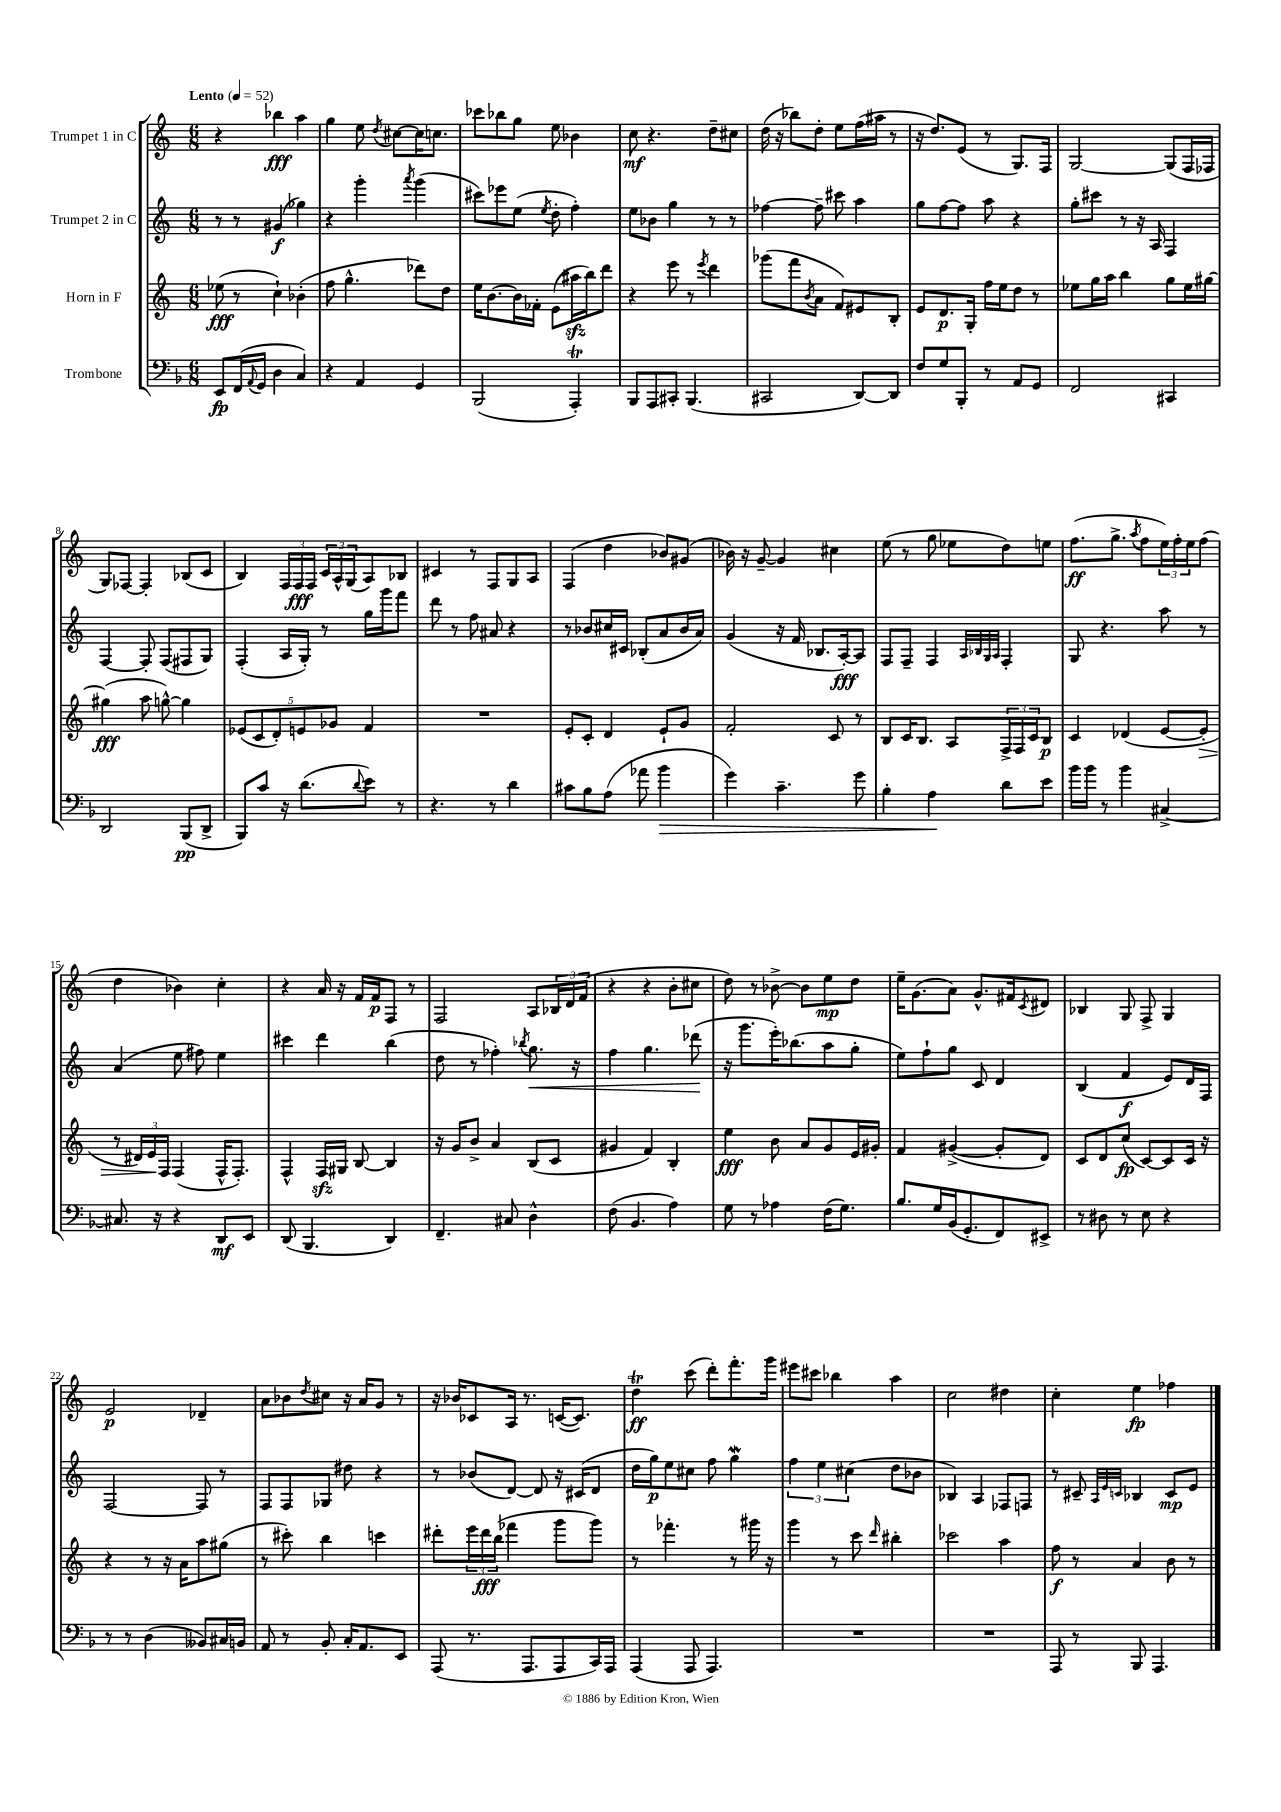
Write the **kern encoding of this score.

**kern	**dynam	**kern	**dynam	**kern	**dynam	**kern	**dynam
*part4	*part4	*part3	*part3	*part2	*part2	*part1	*part1
*staff4	*staff4	*staff3	*staff3	*staff2	*staff2	*staff1	*staff1
*I"Trombone	*	*I"Horn in F	*	*I"Trumpet 2 in C	*	*I"Trumpet 1 in C	*
*clefF4	*	*clefG2	*	*clefG2	*	*clefG2	*
*k[b-]	*	*k[]	*	*k[]	*	*k[]	*
*M6/8	*	*M6/8	*	*M6/8	*	*M6/8	*
*MM52	*	*MM52	*	*MM52	*	*MM52	*
=1	=1	=1	=1	=1	=1	=1	=1
!	!	!	!	!	!	!LO:TX:a:B:t=Lento	!
8EE/L	fp	(8ee-X\	fff	8r	.	4r	.
(16FF/L	.	8r	.	8r	.	.	.
8qqAA/	.	.	.	.	.	.	.
16GG/JJ	.	.	.	.	.	.	.
4D\	.	4cc`\)	.	(4g#X/	f	4bb-X\	fff
4C/)	.	(4b-X'\	.	4gg-X\)	.	4aa\	.
=2	=2	=2	=2	=2	=2	=2	=2
4r	.	8ff\	.	4r	.	4gg\	.
.	.	4.gg^^\	.	.	.	.	.
4AA/	.	.	.	4ggg'\	.	8ee\	.
.	.	.	.	.	.	8qdd/	.
.	.	.	.	.	.	[8cc#X\L	.
.	.	.	.	8qaaa/	.	.	.
4GG/	.	8ddd-X\L)	.	(4ggg\	.	16cc#\K]	.
.	.	.	.	.	.	8.ccn\J	.
.	.	8dd\J	.	.	.	.	.
=3	=3	=3	=3	=3	=3	=3	=3
(2BBB-/	.	16ee\KL	.	8ccc#X\L)	.	8ccc-X\L	.
.	.	[8.b\	.	.	.	.	.
.	.	.	.	8eee-X\	.	8bb-X\	.
.	.	16b\L]	.	(8ee\J	.	8gg\J	.
.	.	16f-X'\JJ	.	.	.	.	.
.	.	.	.	8qee/	.	.	.
.	.	(8e\L	.	8dd'\	.	8ee\	.
4AAAt'/)	.	16aa#Xzz\L	.	4ff'\)	.	4b-X\	.
.	.	16bb\J)	.	.	.	.	.
.	.	8ddd\J	.	.	.	.	.
=4	=4	=4	=4	=4	=4	=4	=4
8BBB-/L	.	4r	.	8ee\L	.	8cc\	mf
8AAA/	.	.	.	8b-X\J	.	4.r	.
8CC#X'/J	.	8eee\	.	4gg\	.	.	.
(4.BBB-/	.	8r	.	.	.	.	.
.	.	8qeee/	.	.	.	.	.
.	.	4ddd\	.	8r	.	8dd~\L	.
.	.	.	.	8r	.	8cc#X\J	.
=5	=5	=5	=5	=5	=5	=5	=5
2CC#X/	.	(8ggg-X\L	.	[4ff-X\	.	(16dd\	.
.	.	.	.	.	.	16r	.
.	.	8fff\	.	.	.	8bb-X\L)	.
.	.	8qb/	.	.	.	.	.
.	.	8a\J	.	8ff-~\]	.	8dd'\J	.
.	.	8f/L)	.	8ccc#X\	.	8ee\L	.
[8DD/L)	.	8e#X/	.	4aa\	.	(16ff\L	.
.	.	.	.	.	.	16aa#X\JJ	.
8DD/J]	.	8B'/J	.	.	.	8r	.
=6	=6	=6	=6	=6	=6	=6	=6
8F/L	.	8e/L	.	8gg\L	.	16r	.
.	.	.	.	.	.	8.dd/L)	.
8G/	.	8.d/	p	[8ff\	.	.	.
8BBB-'/J	.	.	.	8ff\J]	.	(8e/J	.
.	.	16G'/Jk	.	.	.	.	.
8r	.	16ff\LL	.	8aa\	.	8r	.
.	.	16ee\J	.	.	.	.	.
8AA/L	.	8dd\J	.	4r	.	8.G/L)	.
8GG/J	.	8r	.	.	.	.	.
.	.	.	.	.	.	16F/Jk	.
=7	=7	=7	=7	=7	=7	=7	=7
2FF/	.	8ee-X\L	.	8gg'\L	.	[2G/	.
.	.	16gg\L	.	8ccc#X\J	.	.	.
.	.	16aa\JJ	.	.	.	.	.
.	.	4bb\	.	8r	.	.	.
.	.	.	.	16r	.	.	.
.	.	.	.	16A/	.	.	.
4CC#X/	.	8gg\L	.	4F/	.	(8G/L]	.
.	.	16ee-\L	.	.	.	16F/L	.
.	.	[16gg#X\JJ	.	.	.	16F-X/JJ	.
!!LO:LB:g=z
=8	=8	=8	=8	=8	=8	=8	=8
2DD/	.	(4gg#X\]	fff	[4F/	.	8G/L)	.
.	.	.	.	.	.	[8F-X/J	.
.	.	8aa\	.	8F'/]	.	4F-'/]	.
.	.	[8ggn^^\)	.	(8F/L	.	.	.
(8BBB-/L	pp	4gg\]	.	8F#X/	.	(8B-X/L	.
8DD^/J	.	.	.	8G/J)	.	8c/J	.
=9	=9	=9	=9	=9	=9	=9	=9
8BBB-/L)	.	(10e-X/L	.	(4F'/	.	4B/)	.
.	.	10c/	.	.	.	.	.
8c/J	.	.	.	.	.	.	.
.	.	10d'/)	.	.	.	.	.
16r	.	.	.	16A/LL	.	24F/LL	.
.	.	.	.	.	.	24F/	fff
.	.	10en/	.	.	.	.	.
(8.d\L	.	.	.	16G'/JJ)	.	.	.
.	.	.	.	.	.	24F/JJ	.
.	.	.	.	8r	.	24c/LL	.
.	.	10g-X/J	.	.	.	.	.
.	.	.	.	.	.	24A^^/	.
.	.	.	.	.	.	(24G/J	.
8qqd/	.	.	.	.	.	.	.
8e\J)	.	4f/	.	16gg\LL	.	8A/)	.
.	.	.	.	16ggg\J	.	.	.
8r	.	.	.	8fff\J	.	8B-X/J	.
=10	=10	=10	=10	=10	=10	=10	=10
4.r	.	2.r	.	8ddd\	.	4c#X/	.
.	.	.	.	8r	.	.	.
.	.	.	.	8ff\	.	8r	.
8r	.	.	.	8a#X/	.	8F/L	.
4d\	.	.	.	4r	.	8G/	.
.	.	.	.	.	.	8A/J	.
=11	=11	=11	=11	=11	=11	=11	=11
8c#X\L	.	8e'/L	.	8r	.	(4F/	.
8B-\	.	8c'/J	.	8b-X/L	.	.	.
(8A\J	.	4d/	.	16cc#X/L	.	4dd\	.
.	.	.	.	16c#X/JJ	.	.	.
8a-X\	.	.	.	(8B-X'/L	.	.	.
!	!LO:HP:b	!	!	!	!	!	!
4b-\	>	8e`/L	.	8a/	.	8b-X/L)	.
.	.	8g/J	.	16b-/L	.	(8g#X/J	.
.	.	.	.	16a/JJ)	.	.	.
=12	=12	=12	=12	=12	=12	=12	=12
4g\)	.	2f'/	.	(4g/	.	16b-X\)	.
.	.	.	.	.	.	16r	.
.	.	.	.	.	.	[8g~/	.
4.c~\	.	.	.	16r	.	4g/]	.
.	.	.	.	16f/	.	.	.
.	.	.	.	8.B-X/L	.	.	.
.	.	8c/	.	.	.	4cc#X\	.
.	.	.	.	[16A'/k)	fff	.	.
8g\	.	8r	.	8A/J]	.	.	.
=13	=13	=13	=13	=13	=13	=13	=13
4B-'\	.	8B/L	.	8F/L	.	(8ee\	.
.	.	16c/K	.	8F~/J	.	8r	.
.	.	8.B/J	.	.	.	.	.
4A\	.	.	.	4F/	.	8gg\	.
.	.	8A/L	.	.	.	8ee-X\L	.
.	.	.	.	32qqA/LLL	.	.	.
.	.	.	.	32qqB-X/	.	.	.
.	.	.	.	32qqG/	.	.	.
.	.	.	.	32qqA/JJJ	.	.	.
8d\L	]	24F^/L	.	4F'/	.	8dd\)	.
.	.	24F/	.	.	.	.	.
.	.	24c/J	.	.	.	.	.
8e\J	.	8B/J	p	.	.	8een\J	.
=14	=14	=14	=14	=14	=14	=14	=14
16b-\LL	.	4c/	.	8G/	.	(8.ff\L	ff
16b-\JJ	.	.	.	.	.	.	.
8r	.	.	.	4.r	.	.	.
.	.	.	.	.	.	8.gg^\J	.
4b-\	.	(4d-X/	.	.	.	.	.
.	.	.	.	.	.	8qaa/	.
.	.	.	.	.	.	8ff\L	.
[4C#X^/	.	[8e/L	.	8aa\	.	24ee\L)	.
.	.	.	.	.	.	24ff'\	.
.	.	.	.	.	.	24ee\J	.
!	!	!	!LO:HP:b	!	!	!	!
.	.	8e'/J]	>	8r	.	(8ff\J	.
!!LO:LB:g=z
=15	=15	=15	=15	=15	=15	=15	=15
8.C#X/]	.	8r	.	(4a/	.	4dd\	.
.	.	24d#X/LL)	.	.	.	.	.
.	.	24e/	.	.	.	.	.
16r	.	.	.	.	.	.	.
.	.	24F/JJ	]	.	.	.	.
4r	.	(4F/	.	8ee\	.	4b-X\)	.
.	.	.	.	8ff#X\)	.	.	.
8DD/L	mf	16F^^/KL	.	4ee\	.	4cc'\	.
.	.	8.F'/J)	.	.	.	.	.
8EE/J	.	.	.	.	.	.	.
=16	=16	=16	=16	=16	=16	=16	=16
(8DD/	.	4F^^/	.	4ccc#X\	.	4r	.
4.BBB-/	.	.	.	.	.	.	.
.	.	16Fzz/LL	.	4ddd\	.	16a/	.
.	.	16G#X/JJ	.	.	.	16r	.
.	.	[8B/	.	.	.	16f/LL	.
.	.	.	.	.	.	16f/J	p
4DD/)	.	4B/]	.	(4bb\	.	8F/J	.
.	.	.	.	.	.	8r	.
=17	=17	=17	=17	=17	=17	=17	=17
4.FF~/	.	16r	.	8dd\	.	2F/	.
.	.	16g/KL	.	.	.	.	.
.	.	8b^/J	.	8r	.	.	.
.	.	4a/	.	4ff-X'\)	.	.	.
8C#X/	.	.	.	.	.	.	.
.	.	.	.	8qbb-X/	.	.	.
!	!	!	!	!	!LO:HP:b	!	!
4D^^\	.	(8B/L	.	8.gg\	<	8A/L	.
.	.	8c/J	.	.	.	24B-X/L	.
.	.	.	.	.	.	24d/	.
.	.	.	.	16r	.	.	.
.	.	.	.	.	.	(24f/JJ	.
=18	=18	=18	=18	=18	=18	=18	=18
(8F\	.	4g#X/	.	4ff\	.	4r	.
4.BB-/	.	.	.	.	.	.	.
.	.	4f/)	.	4.gg\	.	4r	.
4A\)	.	4B'/	.	.	.	8b'\L	.
.	.	.	.	(8ddd-X\	.	8cc#X\J	.
.	.	.	.	.	[	.	.
=19	=19	=19	=19	=19	=19	=19	=19
8G\	.	4ee\	fff	16r	.	8dd\)	.
.	.	.	.	8.ggg\L	.	.	.
8r	.	.	.	.	.	8r	.
4A-X\	.	8b\	.	16eee'\K)	.	[8b-X^\	.
.	.	.	.	(8.bb-X\	.	.	.
.	.	8a/L	.	.	.	8b-\L]	.
(16F\KL	.	8g/	.	8aa\	.	8ee\	mp
8.G\J)	.	.	.	.	.	.	.
.	.	16e/L	.	8gg'\J	.	8dd\J	.
.	.	16g#X'/JJ	.	.	.	.	.
=20	=20	=20	=20	=20	=20	=20	=20
8.B-/L	.	4f/	.	8ee\L)	.	16ee~\KL	.
.	.	.	.	.	.	(8.g\	.
.	.	.	.	8ff`\	.	.	.
16G/L	.	.	.	.	.	.	.
(16BB-/J	.	([4g#X^/	.	8gg\J	.	8a\J)	.
8.GG'/	.	.	.	.	.	.	.
.	.	.	.	8c/	.	8.g^^/L	.
8FF/)	.	8g#'/L]	.	4d/	.	.	.
.	.	.	.	.	.	16f#X/k	.
.	.	.	.	.	.	8qc/	.
8EE#X^/J	.	8d/J)	.	.	.	8d#X/J	.
=21	=21	=21	=21	=21	=21	=21	=21
8r	.	8c/L	.	(4B/	.	4B-X/	.
8D#X\	.	8d/	.	.	.	.	.
8r	.	(8cc/J	fp	4f/	f	8G/	.
8E\	.	[8c/L)	.	.	.	8F^/	.
4r	.	8c/]	.	8e/L)	.	4G/	.
.	.	16c/Jk	.	16d/L	.	.	.
.	.	16r	.	16F/JJ	.	.	.
!!LO:LB:g=z
=22	=22	=22	=22	=22	=22	=22	=22
8r	.	4r	.	[2F/	.	2e/	p
8r	.	.	.	.	.	.	.
(4D\	.	8r	.	.	.	.	.
.	.	16r	.	.	.	.	.
.	.	16a\KL	.	.	.	.	.
8BB--X/L)	.	8aa\	.	8F/]	.	4d-X~/	.
16C#X/L	.	(8gg#X\J	.	8r	.	.	.
16BBn/JJ	.	.	.	.	.	.	.
=23	=23	=23	=23	=23	=23	=23	=23
8AA/	.	8r	.	8F/L	.	8a\L	.
8r	.	8ccc#X'\)	.	8F/	.	8b-X\	.
.	.	.	.	.	.	8qdd/	.
8BB-'/	.	4bb\	.	8G-X/J	.	8cc#X\J	.
16C'/KL	.	.	.	8dd#X\	.	16r	.
8.AA/	.	.	.	.	.	16a/KL	.
.	.	4cccn\	.	4r	.	8g/J	.
8EE/J	.	.	.	.	.	8r	.
=24	=24	=24	=24	=24	=24	=24	=24
(8AAA/	.	8ddd#X'\L	.	8r	.	16r	.
.	.	.	.	.	.	16b-X/KL	.
8.r	.	24eee\L	.	(8b-X/L	.	8c-X/	.
.	.	24ddd#\	fff	.	.	.	.
.	.	(24bb\JJ	.	.	.	.	.
.	.	4fff-X\	.	[8d/J)	.	16A/Jk	.
8.AAA/L	.	.	.	.	.	8.r	.
.	.	.	.	8d/]	.	.	.
8AAA/	.	8ggg\L	.	16r	.	([16cn/KL	.
.	.	.	.	(16c#X/KL	.	8.c/J])	.
16CC/L)	.	8ggg\J)	.	8d/J	.	.	.
16AAA/JJ	.	.	.	.	.	.	.
=25	=25	=25	=25	=25	=25	=25	=25
(4AAA/	.	8r	.	16dd\LL	.	4ddT\	ff
.	.	.	.	16gg\J)	p	.	.
.	.	4.fff-X'\	.	8ee\	.	.	.
8AAA/	.	.	.	8cc#X\J	.	(8ccc\	.
4.AAA/)	.	.	.	8ff\	.	8ddd'\L)	.
.	.	8r	.	4ggW\	.	8.fff'\	.
.	.	16ggg#X\	.	.	.	.	.
.	.	16r	.	.	.	16ggg\Jk	.
=26	=26	=26	=26	=26	=26	=26	=26
2.r	.	4ggg\	.	6ff\	.	8eee#X\L	.
.	.	.	.	.	.	8ccc#X\J	.
.	.	.	.	6ee\	.	.	.
.	.	8r	.	.	.	4bb-X\	.
.	.	.	.	(6cc#X\	.	.	.
.	.	8ccc\	.	.	.	.	.
.	.	16qqddd/	.	.	.	.	.
.	.	4bb#X'\	.	8dd\L	.	4aa\	.
.	.	.	.	8b-X\J	.	.	.
=27	=27	=27	=27	=27	=27	=27	=27
2.r	.	2ccc-X\	.	4B-X/)	.	2cc\	.
.	.	.	.	4A/	.	.	.
.	.	4aa\	.	8F-X/L	.	4dd#X\	.
.	.	.	.	8Fn/J	.	.	.
=28	=28	=28	=28	=28	=28	=28	=28
8AAA/	.	8ff\	f	8r	.	4cc'\	.
8r	.	8r	.	8c#X~/	.	.	.
.	.	.	.	32qqA/LLL	.	.	.
.	.	.	.	32qqe/	.	.	.
.	.	.	.	32qqcn/JJJ	.	.	.
8BBB-/	.	4a/	.	4B-X/	.	4ee\	fp
4.AAA/	.	.	.	.	.	.	.
.	.	8b\	.	8c/L	mp	4ff-X\	.
.	.	8r	.	8e/J	.	.	.
==	==	==	==	==	==	==	==
*-	*-	*-	*-	*-	*-	*-	*-
